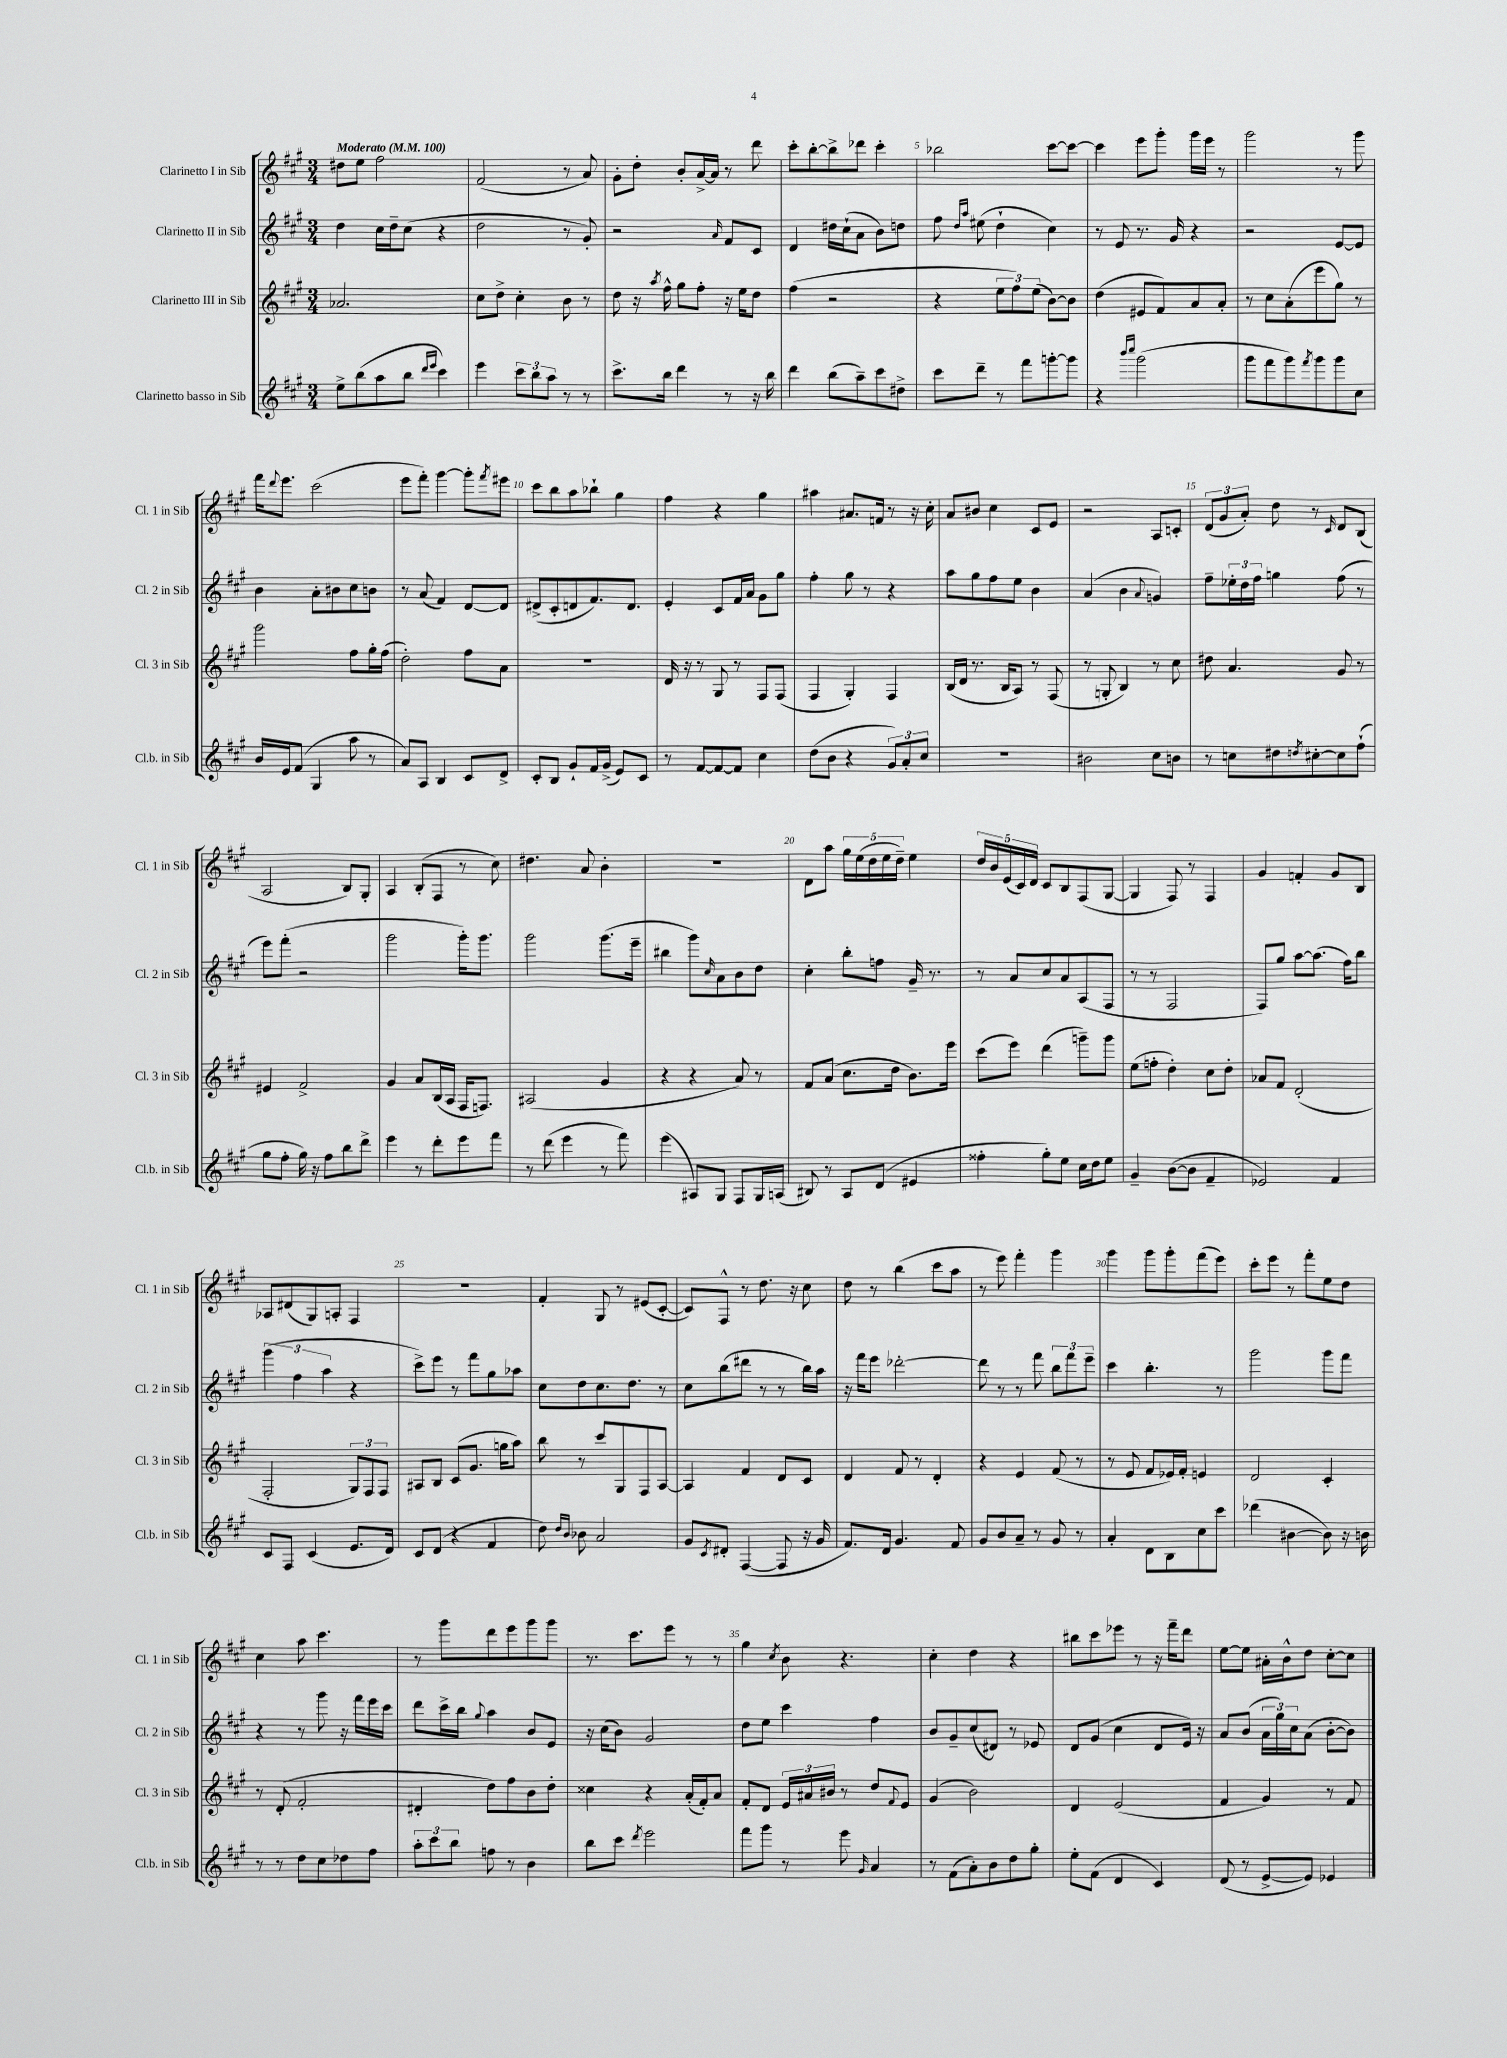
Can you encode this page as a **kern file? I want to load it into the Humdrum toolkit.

**kern	**kern	**kern	**kern
*staff4	*staff3	*staff2	*staff1
*clefG2	*clefG2	*clefG2	*clefG2
*k[f#c#g#]	*k[f#c#g#]	*k[f#c#g#]	*k[f#c#g#]
*M3/4	*M3/4	*M3/4	*M3/4
*MM100	*MM100	*MM100	*MM100
8ee^	2.a-	4dd	8dd#
(8bb	.	.	8ee
8aa	.	16cc#	2ff#
.	.	16dd~	.
8bb	.	(8cc#	.
16qqddd	.	.	.
16qqeee	.	.	.
4ccc#)	.	4r	.
=	=	=	=
4eee	8cc#	2dd	(2f#
.	8dd^	.	.
12ccc#	4cc#'	.	.
12bb	.	.	.
12aa	.	.	.
8r	8b	8r	8r
8r	8r	8g#')	8a)
=	=	=	=
8.ccc#^	8dd	2r	8g#'
.	16r	.	8dd'
.	8qaa	.	.
16bb	16ff#^^	.	.
4ddd	8gg#	.	8b'
.	8ff#'	.	[16a^
.	.	.	16a]
.	.	16qqa	.
8r	16r	8f#	8r
.	16ee	.	.
16r	8dd	8c#	8ddd
16bb	.	.	.
=	=	=	=
4ddd	(4ff#	4d	8ccc#'
.	.	.	[8bb'
(8bb	2r	16dd#	8bb^]
.	.	(16cc#`	.
8aa~)	.	8a	8ddd-
8ccc#	.	8b)	4ccc#'
8dd#^	.	8dd	.
=	=	=	=
8ccc#	4r	8ff#	2bb-
.	.	16qqdd	.
.	.	16qqaa	.
8ddd~	.	(8ee#	.
8r	12ee	4dd`	.
.	12ff#)	.	.
8fff#	.	.	.
.	(12ee	.	.
[8ggg'	[8b)	4cc#)	[8ccc#
8ggg]	8b]	.	8ccc#_
=	=	=	=
4r	(4dd	8r	4ccc#]
.	.	8e	.
16qqbbb	.	.	.
16qqcccc#	.	.	.
(2ggg#	8e#	8.r	8eee
.	8f#)	.	8ggg#'
.	.	16g#	.
.	8a	4r	16ggg#
.	.	.	16eee
.	8a'	.	8r
=	=	=	=
8ggg#	8r	2r	2ggg#
8fff#	8cc#	.	.
8ggg#)	(8a'	.	.
8qfff#	.	.	.
8ggg#	8eee	.	.
8ggg#	8gg#)	[8e	8r
8cc#	8r	8e]	8ggg#
=	=	=	=
16b	2ggg#	4b	16fff#
.	.	.	8qqddd
16e	.	.	8.eee
(8f#	.	.	.
4G#	.	8a'	(2ccc#
.	.	8b#	.
8aa	8ff#	8cc#	.
8r	16gg#'	8b	.
.	(16ff#	.	.
=	=	=	=
8a)	2dd')	8r	8eee
8A	.	(8a	8fff#')
4B	.	4f#)	[4ggg#
8c#	8ff#	[8d	8ggg#']
.	.	.	8qfff#
8d^	8a	8d]	8eee#
=	=	=	=
8c#'	2.r	(8d#^	8ccc#
8B	.	8c#'	8bb
8g#`	.	8d	8aa
16f#	.	8.f#)	8bb-`
(16g#^	.	.	.
8e)	.	.	4gg#
.	.	8.d	.
8c#	.	.	.
=	=	=	=
8r	16d	4e'	4ff#
.	16r	.	.
[8f#	8r	.	.
8f#_	8G#	8c#	4r
8f#]	8r	16f#	.
.	.	16a	.
4cc#	8F#	8g#	4gg#
.	(8F#	8gg#	.
=	=	=	=
(8dd	4F#	4ff#'	4aa#
8b	.	.	.
4r	4G#')	8gg#	8.a#
.	.	8r	.
.	.	.	16f
12g#)	4F#	4r	8r
12a'	.	.	.
.	.	.	16r
12cc#	.	.	.
.	.	.	16cc#'
=	=	=	=
2.r	(16B	8aa	8a
.	16d	.	.
.	8.r	8gg#	8b#
.	.	8ff#	4cc#
.	16B	.	.
.	8A)	8ee	.
.	8r	4b	8c#
.	(8F#	.	8e
=	=	=	=
2b#	8r	(4a	2r
.	8G'	.	.
.	4B)	4b	.
.	.	8qqa	.
8cc#	8r	4g)	8A
8b	8cc#	.	8c'
=	=	=	=
8r	8dd#	8ff#~	(12d
.	.	.	12g#
8cc	4.a	24ee-'	.
.	.	24dd	12a')
.	.	24ff#	.
8dd#	.	4gg	8dd
8qdd	.	.	.
[8cc#'	.	.	8r
.	.	.	16qqc#
8cc#]	8g#	(8ff#	8d
(8ff#`	8r	8r	(8B
=	=	=	=
8gg#	4e#	8eee)	2A
8ff#'	.	(8fff#'	.
16gg#)	2f#^	2r	.
16r	.	.	.
8ff#	.	.	.
8bb	.	.	8B)
8ddd^	.	.	8G#'
=	=	=	=
4eee	4g#	2ggg#	4A
8r	8a	.	(8B'
8ddd'	(16B	.	8F#
.	16A	.	.
8eee	16F#	16ggg#')	8r
.	8.F)	8.ggg#	.
8fff#	.	.	8cc#)
=	=	=	=
8r	(2A#	2ggg#	4.dd#
(8ddd	.	.	.
4eee	.	.	.
.	.	.	8a
8r	4g#	(8.ggg#	4b'
8fff#)	.	.	.
.	.	16eee~	.
=	=	=	=
(4eee	4r	4bb#	2.r
8A#)	4r	8ggg#)	.
.	.	16qqcc#	.
8G#	.	8a	.
8F#	8a)	8b	.
16G#	8r	8dd	.
(16A	.	.	.
=	=	=	=
8B#)	8f#	4cc#'	8d
8r	(8a	.	8aa
8A	8.cc#	8bb'	20gg#
.	.	.	(20ee
.	.	.	20dd
(8d	.	8ff	.
.	.	.	20ee
.	16dd	.	.
.	.	.	20dd~)
4e#	8.b)	16g#~	4ee
.	.	8.r	.
.	16eee	.	.
=	=	=	=
4ff##'	(8ccc#	8r	20dd
.	.	.	20b
.	.	.	(20e
.	8eee)	8a	.
.	.	.	20c#)
.	.	.	20d
8gg#')	(4ddd	8cc#	8c#
8ee	.	8a	8B
16cc#	8ggg~)	(8A	(8F#
16dd	.	.	.
8ee	8ggg	8F#	[8G#
=	=	=	=
4g#~	(8ee	8r	4G#]
.	8ff'	8r	.
([8b	4dd')	2F#	8F#)
8b]	.	.	8r
4f#~	8cc#	.	4F#
.	8dd'	.	.
=	=	=	=
2e-)	8a-	8F#)	4g#
.	8f#	8gg#	.
.	(2d'	[8aa	4f'
.	.	(8.aa]	.
4f#	.	.	8g#
.	.	16ff#)	.
.	.	8bb	8B
=	=	=	=
8c#	2F#'	(6ggg#	8A-
8F#	.	.	(8d#
.	.	6ff#	.
(4c#	.	.	8G#)
.	.	6aa	.
.	.	.	8A'
8.e	12G#)	4r	4F#
.	12F#	.	.
.	12F#	.	.
16d)	.	.	.
=	=	=	=
8c#	8A#	8ccc#^)	2.r
(8d	8B	8eee	.
4r	(8c#	8r	.
.	8.g#	8fff#	.
4f#	.	8gg#	.
.	16gg	.	.
.	8aa)	8aa-	.
=	=	=	=
8dd)	8bb	8cc#	4f#'
16qqdd	.	.	.
16qqb	.	.	.
8b-	8r	8dd	.
2a	8ccc#	8.cc#	8G#
.	8G#	.	8r
.	.	8.dd	.
.	8F#	.	(8e#
.	[8A	8r	[8c#'
=	=	=	=
8g#	4A]	8cc#	8c#])
8qc#	.	.	.
8d#'	.	(8bb	8F#^^
([4F#	4f#	8ddd#	8r
.	.	8r	8.dd
8F#]	8d	8r	.
.	.	.	16r
16r	8c#	16bb)	8cc#
16g#	.	16aa	.
=	=	=	=
8.f#)	4d	16r	8dd
.	.	16fff#	.
.	.	8eee	8r
16d	.	.	.
4.g#	8f#	[2ddd-'	(4bb
.	8r	.	.
.	4d'	.	8ccc#
8f#	.	.	8aa
=	=	=	=
8g#	4r	8ddd-]	8r
8b	.	8r	8eee)
8a~	4e	8r	4fff#'
8r	.	8fff#	.
8g#	(8f#	12bb	4ggg#
.	.	12fff#	.
8r	8r	.	.
.	.	12eee~	.
=	=	=	=
4a'	8r	4ccc#	4ggg#
.	8e	.	.
8d	8f#	4.bb'	8ggg#
8B	16e-)	.	8ggg#'
.	16f#'	.	.
8cc#	4e	.	(8fff#
8ccc#	.	8r	8eee)
=	=	=	=
(4ddd-	2d	2ggg#	8ccc#'
.	.	.	8eee
[4b#	.	.	8r
.	.	.	8fff#'
8b#])	4c#'	8ggg#	8ee
16r	.	8fff#	8dd
16b	.	.	.
=	=	=	=
8r	8r	4r	4cc#
8r	(8d'	.	.
8dd	2f#'	8r	8aa
8cc#	.	8ggg#	4.ccc#
8dd-	.	16r	.
.	.	16fff#	.
8ff#	.	16eee	.
.	.	16ccc#	.
=	=	=	=
12aa'	4d#'	8ddd	8r
12ccc#	.	.	.
.	.	16ccc#^	8ggg#
12bb	.	.	.
.	.	16bb	.
.	.	8qqgg#	.
8ff	8dd)	4aa	8ddd
8r	8ff#	.	8eee
4b	8b	8b	8ggg#
.	8dd'	8e	8ggg#
=	=	=	=
8bb	4cc##	16r	8.r
.	.	(16cc#	.
8ccc#	.	8b)	.
.	.	.	8.ccc#
8qddd	.	.	.
2eee	4r	2g#	.
.	.	.	8eee
.	(16a'	.	8r
.	16f#')	.	.
.	8a	.	8r
=	=	=	=
8fff#	8f#'	8dd	4gg#
8ggg#	8d	8ee	.
.	.	.	8qcc#
8r	24e	4ccc#	8b
.	24a#	.	.
.	24b#	.	.
8eee	8r	.	4.r
16qqg#	.	.	.
4a	8dd	4ff#	.
.	8qqf#	.	.
.	8e	.	.
=	=	=	=
8r	(4g#	8b	4cc#'
(8f#	.	8g#~	.
8a')	2b)	(8cc#	4dd
8b	.	8d#)	.
8dd	.	8r	4r
8gg#'	.	8e-	.
=	=	=	=
8ee'	4d	8d	8bb#
(8f#	.	(8g#	8ccc#
4d	(2e	4cc#	8eee-
.	.	.	8r
4c#)	.	8d	16r
.	.	.	16fff#~
.	.	16e)	8ddd
.	.	16r	.
=	=	=	=
(8d	4f#	8a	[8ee
8r	.	(8b	8ee]
[8e^	4g#)	24a	16a#'
.	.	24gg#)	.
.	.	.	16b^^
.	.	24cc#	.
8e])	.	(8a	8dd
4e-	8r	[8b'	[8cc#'
.	8f#	8b])	8cc#]
==	==	==	==
*-	*-	*-	*-
